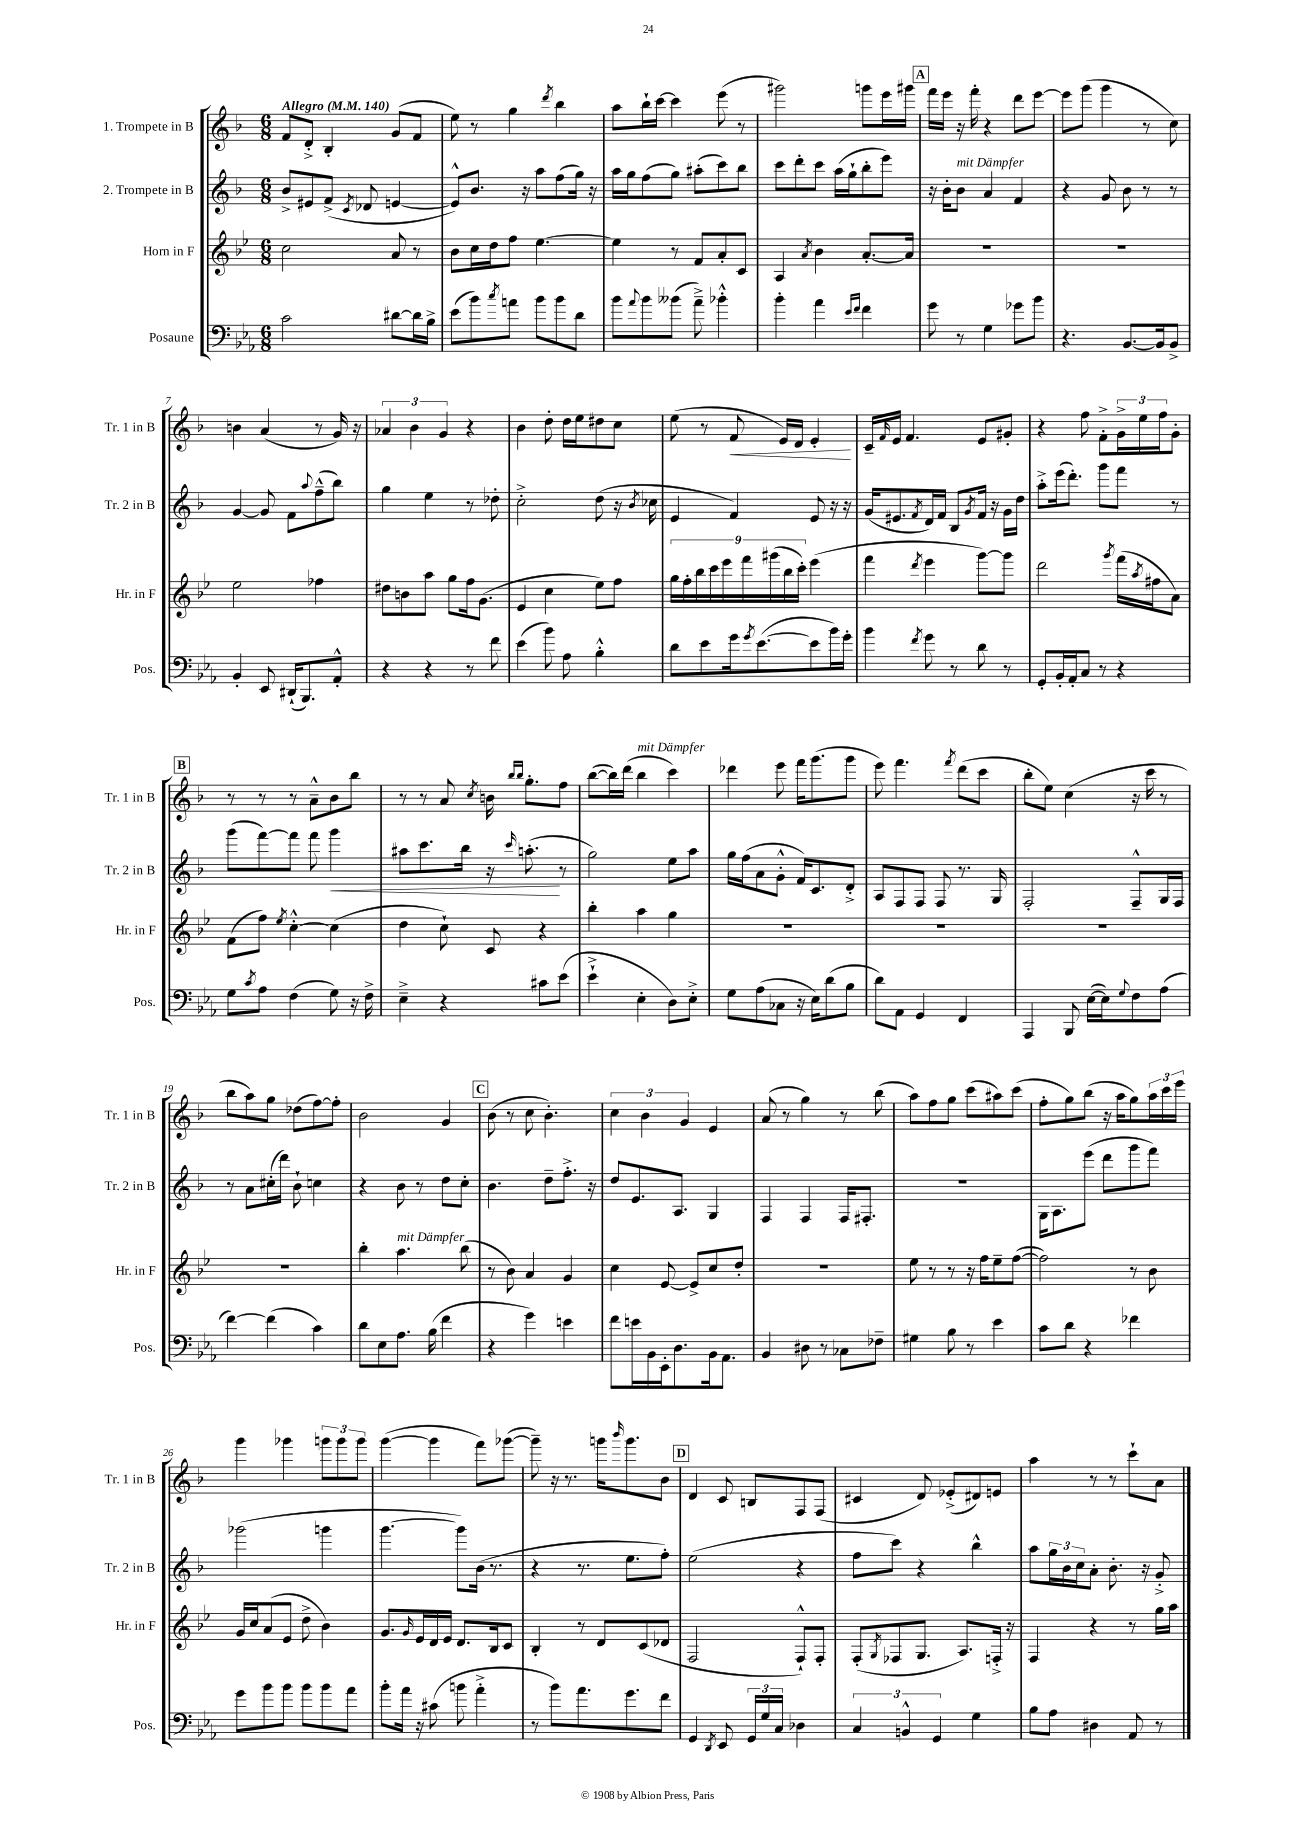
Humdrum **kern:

**kern	**kern	**kern	**dynam	**kern	**dynam
*part4	*part3	*part2	*part2	*part1	*part1
*staff4	*staff3	*staff2	*staff2	*staff1	*staff1
*I"Posaune	*I"Horn in F	*I"2. Trompete in B	*	*I"1. Trompete in B	*
*I'Pos.	*I'Hr. in F	*I'Tr. 2 in B	*	*I'Tr. 1 in B	*
*clefF4	*clefG2	*clefG2	*	*clefG2	*
*k[b-e-a-]	*k[b-e-]	*k[b-]	*	*k[b-]	*
*M6/8	*M6/8	*M6/8	*	*M6/8	*
*MM140	*MM140	*MM140	*	*MM140	*
=1	=1	=1	=1	=1	=1
!	!	!	!	!LO:TX:a:B:t=Allegro	!
2c\	2cc\	8b-^/L	.	8f/L	.
.	.	8e#X/	.	8d'^/J	.
.	.	(8f^/J	.	4B-'/	.
.	.	8qc/	.	.	.
.	.	8d-X/	.	.	.
[8d#X\L	8a/	[4en/	.	(8g/L	.
16d#\L]	8r	.	.	8f/J	.
16B-^\JJ	.	.	.	.	.
=2	=2	=2	=2	=2	=2
(8e-\L	8b-\L	8e^^/L])	.	8ee\)	.
8b-\)	16cc\L	8.b-/J	.	8r	.
.	16dd\J	.	.	.	.
8qcc/	.	.	.	.	.
8an\J	8ff\J	.	.	4gg\	.
.	.	16r	.	.	.
8b-\L	[4.ee-\	8aa\L	.	.	.
.	.	.	.	8qddd/	.
8b-\	.	(8ff\	.	4bb-\	.
8d\J	.	16gg\Jk)	.	.	.
.	.	16r	.	.	.
=3	=3	=3	=3	=3	=3
8b-\L	4ee-\]	16aa\LL	.	8aa\L	.
.	.	16gg\J	.	.	.
8qqa-/	.	.	.	.	.
8b-\	.	(8ff\	.	16bb-`\L	.
.	.	.	.	[16ccc\JJ	.
(8b--X\J	8r	8gg\J)	.	4ccc\]	.
8a-~^\)	8f/L	(8aa#X'\L	.	.	.
4b-X'^^\	8a'/	8ccc\)	.	(8eee\	.
.	8c/J	8bb-\J	.	8r	.
=4	=4	=4	=4	=4	=4
4b-'\	4A/	8ccc\L	.	2ggg#X\)	.
.	.	8ddd'\	.	.	.
.	8qa/	.	.	.	.
4a-\	4b-\	8ccc\J	.	.	.
.	.	(16aa\LL	.	.	.
.	.	16gg`\J	.	.	.
16qqe-/LL	.	.	.	.	.
16qqf/JJ	.	.	.	.	.
4f\	[8.a'/L	8bb-'\	.	8gggn\L	.
.	.	8eee\J)	.	16eee\L	.
.	16a/Jk]	.	.	16ggg#X\JJ	.
!!LO:REH:place=s1:t=A
=5	=5	=5	=5	=5	=5
8g\	2.r	16r	.	16fff\LL	.
.	.	16b-'\KL	.	16eee\JJ	.
!	!	!LO:TX:a:i:t=mit Dämpfer	!	!	!
8r	.	8b-\J	.	16r	.
.	.	.	.	16fff'\	.
4G\	.	4a/	.	4r	.
8g-X\L	.	4f/	.	8ddd\L	.
8b-\J	.	.	.	[8eee\J	.
=6	=6	=6	=6	=6	=6
4.r	2.r	4r	.	8eee\L]	.
.	.	.	.	(8ggg\J	.
.	.	8g/	.	4ggg\	.
[8.BB-/L	.	8b-\	.	.	.
.	.	8r	.	8r	.
16BB-/k]	.	.	.	.	.
8BB-^/J	.	8r	.	8cc\)	.
!!LO:LB:g=z
=7	=7	=7	=7	=7	=7
4BB-'/	2ee-\	[4g/	.	4bn\	.
8EE-/	.	8g/]	.	(4a/	.
(16DD#X`/KL	.	8f\L	.	.	.
8.BBB-/)	.	.	.	.	.
.	.	8qqaa/	.	.	.
.	4ff-X\	(8ff~^^\	.	8r	.
8AA-'^^/J	.	8bb-\J)	.	16g/)	.
.	.	.	.	16r	.
=8	=8	=8	=8	=8	=8
4r	8dd#X\L	4gg\	.	6a-X/	.
.	8bn\	.	.	.	.
.	.	.	.	6b-\	.
4r	8aa\J	4ee\	.	.	.
.	.	.	.	6g/	.
.	8gg\L	.	.	.	.
8r	16ff\k	8r	.	4r	.
.	(8.g\J	.	.	.	.
8f\	.	8dd-X'\	.	.	.
=9	=9	=9	=9	=9	=9
(4e-\	4e-/	2cc'^\	.	4b-\	.
8b-\)	4cc\	.	.	8dd'\	.
8A-\	.	.	.	16dd\LL	.
.	.	.	.	16ee\J	.
4B-'^^\	8ee-\L)	(8dd\	.	8dd#X\	.
.	8ff\J	16r	.	8cc\J	.
.	.	8qb-/	.	.	.
.	.	16cc-X\	.	.	.
=10	=10	=10	=10	=10	=10
8d\L	18gg\LL	4e/	.	(8ee\	.
.	18ff'\	.	.	.	.
.	18bb-\	.	.	.	.
8e-\	.	.	.	8r	.
.	18ccc\	.	.	.	.
.	18eee-\	.	.	.	.
!	!	!	!	!	!LO:HP:b
16g\k	.	4f/)	.	8f/	<
.	18fff\	.	.	.	.
8qg/	.	.	.	.	.
([8.e-\	.	.	.	.	.
.	(18ggg#X\	.	.	.	.
.	.	.	.	16e/LL)	.
.	18bb-\	.	.	.	.
.	.	.	.	16d/JJ	.
.	18ccc'\JJ)	.	.	.	.
8e-\]	(4eee-\	8e/	.	4e'/	.
16b-\L)	.	16r	.	.	.
16g'\JJ	.	16r	.	.	.
.	.	.	.	.	[
=11	=11	=11	=11	=11	=11
4b-\	4fff\	(16g/KL	.	16c~/LL	.
.	.	.	.	16qqf/	.
.	.	8.e#X/	.	16e/JJ	.
.	.	.	.	4.f/	.
8qf/	8qddd/	8qf/	.	.	.
8g\	4eee-\	16d/L)	.	.	.
.	.	16f/JJ	.	.	.
8r	.	8B-/L	.	.	.
.	.	8qg/	.	.	.
8d\	[8ggg\L)	16f/Jk	.	8e/L	.
.	.	16r	.	.	.
8r	8ggg\J]	16g\LL	.	8g#X'/J	.
.	.	16dd\JJ	.	.	.
=12	=12	=12	=12	=12	=12
8GG'/L	2ddd\	8aa'^\L	.	4r	.
16BB-'/L	.	(16eee\k	.	.	.
16AA-'/J	.	8.ddd'\J)	.	.	.
8C/J	.	.	.	8ff\	.
8r	.	8ggg\L	.	8f'^\L	.
.	8qggg/	.	.	.	.
4r	(16fff\LL	8fff\J	.	24g^\L	.
.	.	.	.	24ee\	.
.	8qaa/	.	.	.	.
.	16ff#X\J	.	.	.	.
.	.	.	.	24ff\J	.
.	8a\J)	8r	.	8g'\J	.
!!LO:LB:g=z
!!LO:REH:place=s1:t=B
=13	=13	=13	=13	=13	=13
8G\L	(8f\L	(8ggg\L	.	8r	.
8qc/	.	.	.	.	.
8A-\J	8ff\J)	[8fff\)	.	8r	.
.	8qee-/	.	.	.	.
(4F\	[4cc'^^\	8fff\J]	.	8r	.
.	.	8fff\	.	8a~^^\L	.
!	!	!	!LO:HP:b	!	!
8G\)	(4cc\]	4ggg\	<	8b-\	.
16r	.	.	.	8bb-\J	.
16F^\	.	.	.	.	.
=14	=14	=14	=14	=14	=14
4E-~^\	4dd\	8aa#X\L	.	8r	.
.	.	8.ccc\	.	8r	.
4r	8cc`\)	.	.	8a/	.
.	.	16bb-\Jk	.	.	.
.	.	.	.	8qcc/	.
.	8c/	16r	.	16bn\	.
.	.	.	.	16qqbb-/LL	.
.	.	16qqccc/	.	16qqbb-/JJ	.
.	.	(8.aan'\	.	8.gg'\L	.
8c#X\L	4r	.	.	.	.
(8e-\J	.	8r	[	8ff\J	.
=15	=15	=15	=15	=15	=15
4e-`^\	4bb-'\	2gg\)	.	([8bb-\L	.
.	.	.	.	16bb-\L])	.
.	.	.	.	(16ddd\JJ	.
!	!	!	!	!LO:TX:a:i:t=mit Dämpfer	!
4E-'\	4aa\	.	.	4bb-\	.
8D\L)	4gg\	8ee\L	.	4ccc\)	.
8E-'^\J	.	8aa\J	.	.	.
=16	=16	=16	=16	=16	=16
8G\L	2.r	16gg\LL	.	4ddd-X\	.
.	.	(16ff\J	.	.	.
(8A-\	.	8a\	.	.	.
8C-X\J	.	8g'^^\J	.	8eee\	.
16r	.	16f/KL)	.	16fff\KL	.
16E-\KL)	.	8.c/	.	(8.ggg\	.
(8d\	.	.	.	.	.
8B-\J	.	8d'^/J	.	8ggg\J	.
=17	=17	=17	=17	=17	=17
8d\L)	2.r	8A/L	.	8eee\)	.
8AA-\J	.	8F/	.	4.fff\	.
4GG/	.	8F/J	.	.	.
.	.	8F/	.	.	.
.	.	.	.	8qfff/	.
4FF/	.	8.r	.	(8ddd\L	.
.	.	.	.	8ccc\J	.
.	.	16G/	.	.	.
=18	=18	=18	=18	=18	=18
4AAA-/	2.r	2F'/	.	8bb-'\L	.
.	.	.	.	8ee\J)	.
8BBB-/	.	.	.	(4cc\	.
([16E-\LL	.	.	.	.	.
16E-\J])	.	.	.	.	.
8qqG/	.	.	.	.	.
8F\	.	8F~^^/L	.	16r	.
.	.	.	.	16ccc\	.
(8A-\J	.	16G/L	.	8r	.
.	.	16F/JJ	.	.	.
!!LO:LB:g=z
=19	=19	=19	=19	=19	=19
[4f\)	2.r	8r	.	8bb-\L	.
.	.	8a\L	.	8aa\)	.
(4f\]	.	(16cc#X'\L	.	8gg\J	.
.	.	16ddd\JJ)	.	.	.
.	.	8b-`\	.	(8dd-X\L	.
4c\)	.	4ccn\	.	[8ff\)	.
.	.	.	.	8ff'\J]	.
=20	=20	=20	=20	=20	=20
8d\L	4bb-'\	4r	.	2b-\	.
8E-\	.	.	.	.	.
!	!LO:TX:a:i:t=mit Dämpfer	!	!	!	!
8.A-\J	4.aa\	8b-\	.	.	.
.	.	8r	.	.	.
(16B-\	.	.	.	.	.
4f\	.	8dd\L	.	4g/	.
.	(8bb-\	8cc'\J	.	.	.
!!LO:REH:place=s1:t=C
=21	=21	=21	=21	=21	=21
4r	8r	4.b-\	.	(8b-\	.
.	8b-\)	.	.	8r	.
4g\)	4a/	.	.	8cc\	.
.	.	8dd~\L	.	4.b-'\)	.
4en\	4g/	8.ff'^\J	.	.	.
.	.	16r	.	.	.
=22	=22	=22	=22	=22	=22
8f\L	4cc\	8dd/L	.	6cc\	.
16en\L	.	8.e/	.	.	.
.	.	.	.	6b-\	.
16BB-\	.	.	.	.	.
16EE-'\J	[8e-/	.	.	.	.
8.D\	.	8.A/J	.	.	.
.	.	.	.	6g/	.
.	8e-^/L]	.	.	.	.
16BB-\k	8cc/	4G/	.	4e/	.
8.AA-\J	.	.	.	.	.
.	8dd'/J	.	.	.	.
=23	=23	=23	=23	=23	=23
4BB-/	2.r	4F/	.	(8a/	.
.	.	.	.	8r	.
8D#X\	.	4F/	.	4gg\)	.
8r	.	.	.	.	.
8C-X\L	.	16F/KL	.	8r	.
.	.	8.F#X'/J	.	.	.
8F-X~\J	.	.	.	(8bb-\	.
=24	=24	=24	=24	=24	=24
4G#X\	8ee-\	2.r	.	8aa\L)	.
.	8r	.	.	8ff\	.
8B-\	8r	.	.	8gg\J	.
8r	16r	.	.	(8ccc\L	.
.	16ff\KL	.	.	.	.
4e-\	8ee-~\	.	.	8aa#X\)	.
.	([8ff\J	.	.	(8ccc\J	.
=25	=25	=25	=25	=25	=25
8c\L	2ff\])	16G\KL	.	8ff'\L	.
.	.	8.A\	.	.	.
8d\J	.	.	.	8gg\)	.
4r	.	(8eee\J	.	(8bb-\J	.
.	.	8ddd\L	.	16r	.
.	.	.	.	16aa\KL	.
4f-X\	8r	8ggg\	.	8gg\)	.
.	8b-\	8fff\J)	.	24aa\L	.
.	.	.	.	24ccc\	.
.	.	.	.	24eee\JJ	.
!!LO:LB:g=z
=26	=26	=26	=26	=26	=26
8g\L	16g/LL	(2ggg-X\	.	4ggg\	.
.	16cc/J	.	.	.	.
8b-\	(8a/	.	.	.	.
8b-\J	8e-/J	.	.	4ggg-X\	.
8b-\L	8dd^\	.	.	.	.
8b-\	4b-\)	4gggn\	.	12gggn\L	.
.	.	.	.	12ggg\	.
8a-\J	.	.	.	.	.
.	.	.	.	12ggg\J	.
=27	=27	=27	=27	=27	=27
8b-'\L	8.g/L	[4.ggg\	.	([4ggg\	.
16a-\Jk	.	.	.	.	.
.	16qqg/	.	.	.	.
16r	16e-/L	.	.	.	.
(8c#X\	16d/	.	.	4ggg\]	.
.	16e-/JJ	.	.	.	.
8bn\	8.d/L	8ggg\L])	.	.	.
4a-'^\	.	(16b-\Jk	.	8fff\L)	.
.	16B-/k	8.r	.	.	.
.	8c/J	.	.	([8ggg-X\J	.
=28	=28	=28	=28	=28	=28
8r	4B-'/	4r	.	8ggg-~\])	.
8b-\L)	.	.	.	16r	.
.	.	.	.	8.r	.
8.a-\	8r	8.r	.	.	.
.	8d/L	.	.	16gggn\KL	.
.	.	.	.	16qqbbb-/	.
8.g\	.	8.ee\L	.	8.ggg\	.
.	(8c/	.	.	.	.
8f\J	8d-X/J	8ff'\J)	.	8b-\J	.
!!LO:REH:place=s1:t=D
=29	=29	=29	=29	=29	=29
4GG/	2F/	(2ee\	.	4d/	.
8qDD/	.	.	.	.	.
8EE-/	.	.	.	8c/	.
24GG/LL	.	.	.	8Bn/L	.
24G/	.	.	.	.	.
24C/JJ	.	.	.	.	.
4D-X\	8F`^^/L)	4r	.	8F/	.
.	8F'/J	.	.	(8F/J	.
=30	=30	=30	=30	=30	=30
6C/	(8F'/L	8ff\L	.	4c#X/	.
.	8qG/	.	.	.	.
.	8F-X/	8ccc\J)	.	.	.
6BBn^^/	.	.	.	.	.
.	8.G/J	4r	.	8d/)	.
6GG/	.	.	.	.	.
.	.	.	.	(8e-X'^/L	.
.	8.A/L)	.	.	.	.
4G\	.	4bb-^^\	.	8d#X/)	.
.	16Fn'^/Jk	.	.	8en/J	.
.	16r	.	.	.	.
=31	=31	=31	=31	=31	=31
8B-\L	4F/	8aa\L	.	4aa\	.
8A-\J	.	24gg\L	.	.	.
.	.	24b-\	.	.	.
.	.	24cc\J	.	.	.
4D#X\	4r	8a'\J	.	8r	.
.	.	8.b-'\	.	8r	.
8AA-/	8r	.	.	8ccc`\L	.
.	.	16r	.	.	.
8r	16gg\LL	8g'^/	.	8a\J	.
.	16aa\JJ	.	.	.	.
==	==	==	==	==	==
*-	*-	*-	*-	*-	*-
